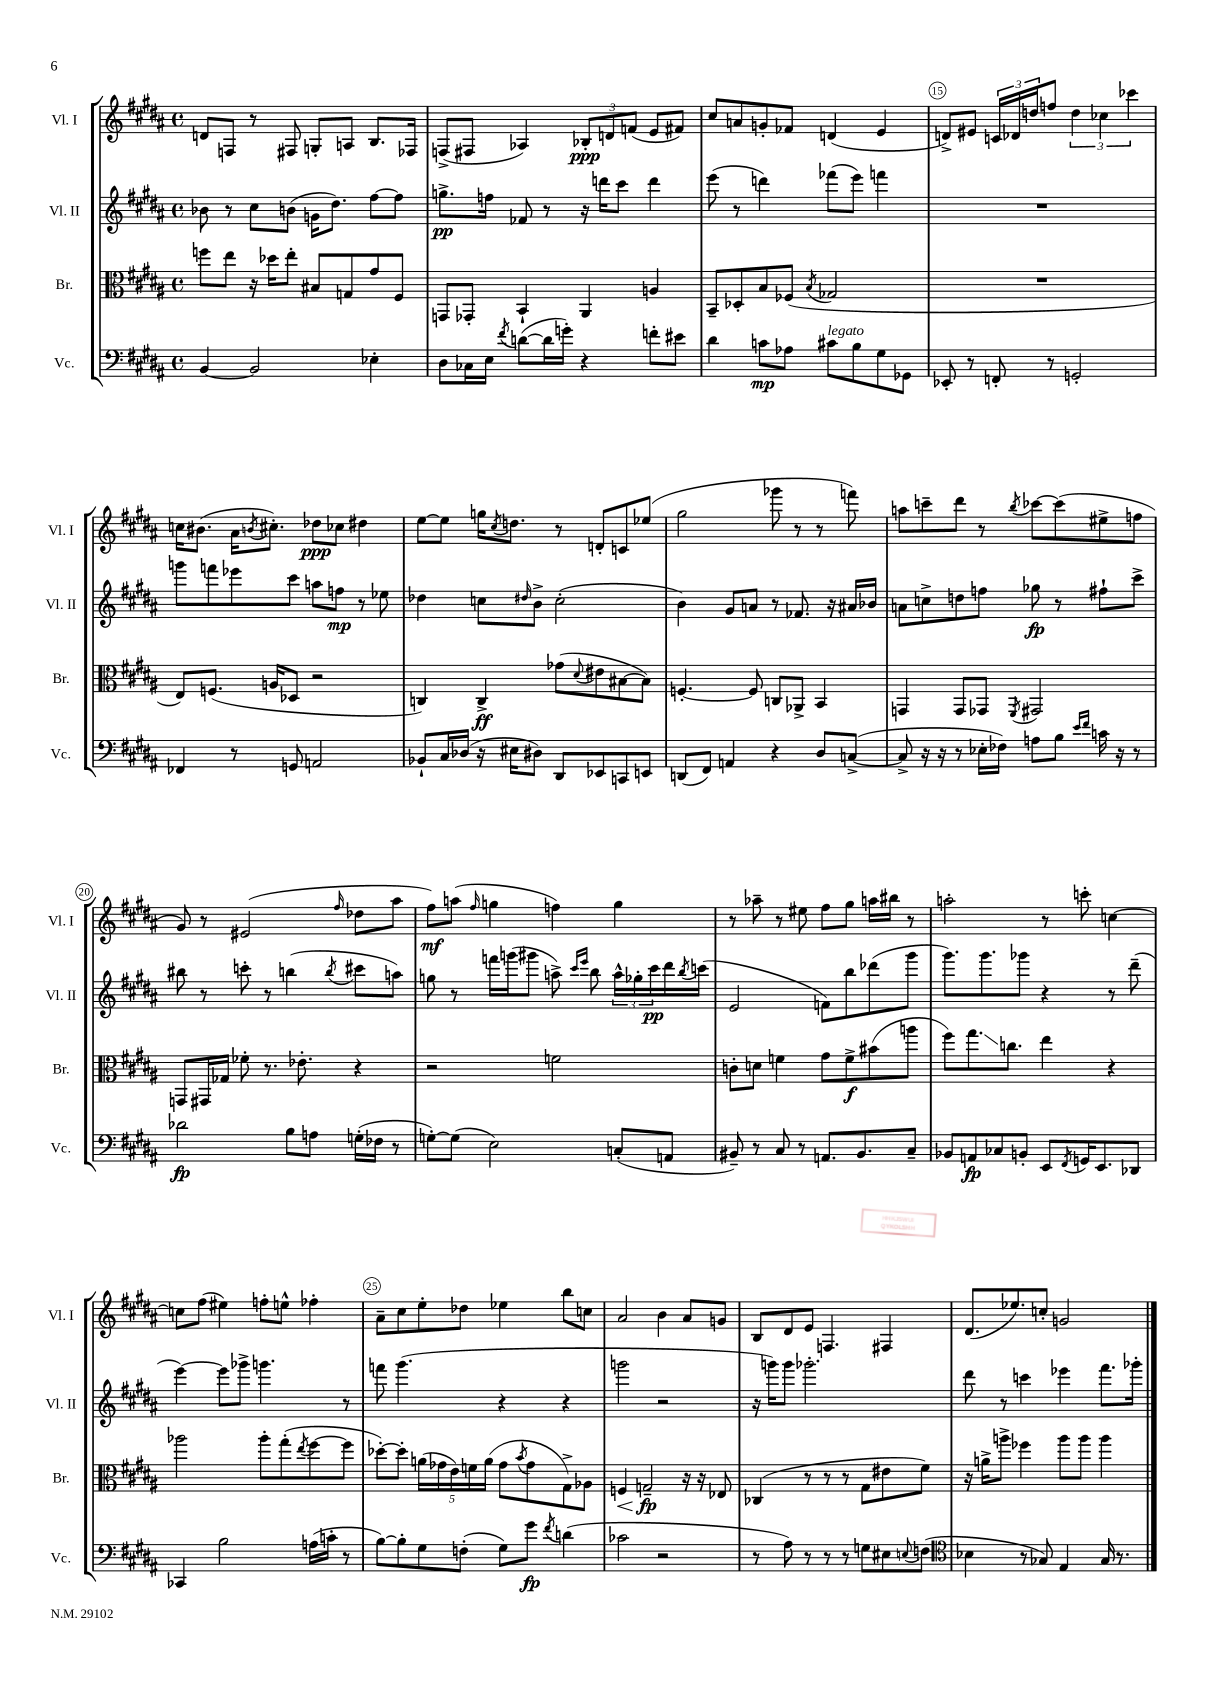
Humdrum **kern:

**kern	**kern	**kern	**kern
*staff4	*staff3	*staff2	*staff1
*clefF4	*clefC3	*clefG2	*clefG2
*k[f#c#g#d#a#]	*k[f#c#g#d#a#]	*k[f#c#g#d#a#]	*k[f#c#g#d#a#]
*M4/4	*M4/4	*M4/4	*M4/4
*met(c)	*met(c)	*met(c)	*met(c)
[4BB	8ff	8b-	8d
.	8ee	8r	8F
2BB]	16r	8cc#	8r
.	16dd-	.	.
.	8ee'	(8b	8F#
.	8B#	16g	8G'
.	.	8.dd#)	.
.	8G	.	8A
4E-'	8g#	[8ff#	8.B
.	8F#	8ff#]	.
.	.	.	16F-
=	=	=	=
8D#	8GG	8.gg^	(8F^
16C-	8GG-'	.	8F#
16E	.	16ff	.
8qf#	.	.	.
([8d	4BB`	8f-	4A-)
16d]	.	8r	.
16g')	.	.	.
4r	4AA#	16r	12B-'
.	.	16ddd	.
.	.	.	12d
.	.	8ccc#	.
.	.	.	(12f
8f'	4A	4ddd	8e
8e#	.	.	8f#)
=	=	=	=
4d#	8BB~	(8eee	8cc#
.	8D-'	8r	8a
8c	8B	4ddd)	8g'
8A-	(8F-	.	8f-
.	8qB	.	.
8c#	2G-	(8fff-	(4d
8B	.	8eee)	.
8G#	.	4fff	4e
8GG-	.	.	.
=	=	=	=
8EE-'	1r	1r	8d^)
8r	.	.	8e#
8FF'	.	.	24c
.	.	.	24d-
.	.	.	24dd
8r	.	.	8ff
2GG'	.	.	6dd
.	.	.	6cc-
.	.	.	6ccc-
=	=	=	=
4FF-	8E)	8ggg	16cc
.	.	.	(8.b#
.	(8.F	8fff	.
8r	.	8eee-	16a#
.	.	.	8qb
.	16A	.	8.cc#')
8GG	8D-	8ccc#	.
2AA	2r	8aa	8dd-
.	.	8ff	8cc-
.	.	8r	4dd#
.	.	8ee-	.
=	=	=	=
8BB-`	4C)	4dd-	[8ee
16C#	.	.	8ee]
(16D-	.	.	.
16r	4C^	8cc	16gg
.	.	.	8qcc#
16E#	.	.	8.dd
.	.	16qqdd#	.
8D#)	.	8b^	.
8DD#	(8g-	(2cc'	8r
.	8qqd#	.	.
8EE-	8e#	.	8d'
8CC	[8B#	.	8c
8EE	8B#])	.	(8ee-
=	=	=	=
(8DD	[4.F'	4b)	2gg#
8FF#)	.	.	.
4AA	.	8g#	.
.	8F]	8a	.
4r	8C	8r	8ggg-
.	8AA-^	8.f-	8r
8D#	4BB	.	8r
.	.	16r	.
([8C^	.	16a#	8fff)
.	.	16b-	.
=	=	=	=
8C^]	4GG	8a	8aa
16r	.	8cc^	8ccc~
16r	.	.	.
8r	8GG	8dd	8ddd#
16E-'	8GG-	8ff	8r
16F-)	.	.	.
.	8qFF#	.	8qbb
8A	2GG#	8gg-	[8ccc-
8B	.	8r	(8ccc-]
16qqe	.	.	.
16qqf#	.	.	.
16c	.	8ff#`	8ee#^
16r	.	.	.
8r	.	8ccc#^	8ff
=	=	=	=
2d-	8GG	8bb#	8g#)
.	16GG#	8r	8r
.	16G-	.	.
.	8f-'	8ccc'	(2e#
.	8.r	8r	.
8B	.	(4bb	.
.	8.e-'	.	.
8A	.	.	.
.	.	8qbb	16qqff#
(16G'	4r	8ccc#	8dd-
16F-	.	.	.
8r	.	8aa)	8aa#
=	=	=	=
[8G')	2r	8gg	8ff#)
(8G]	.	8r	(8aa
.	.	.	16qqff#
2E)	.	16fff	4gg
.	.	(16ggg	.
.	.	8ggg#	.
.	2f	8aa^)	4ff)
.	.	16qqccc#	.
.	.	16qqeee	.
.	.	8bb	.
(8C'	.	24aa^^	4gg
.	.	24gg-'	.
.	.	24ccc#	.
8AA	.	16ddd#	.
.	.	8qbb	.
.	.	(16ccc	.
=	=	=	=
8BB#~)	8c'	2e	8r
8r	8d	.	8aa-~
8C#	4f	.	8r
8r	.	.	8ee#
8.AA	8g#	8f)	8ff#
.	8f^	8bb	8gg#
8.BB#	.	.	.
.	(8b#	(8ddd-	16aa
.	.	.	16bb#
8C#~	8aa	8ggg#	8r
=	=	=	=
8BB-	8ff#)	8.ggg#)	2aa'
8AA	8.gg#	.	.
.	.	8.ggg#	.
8C-	.	.	.
.	8.cc	.	.
8BB'	.	8ggg-	.
8EE	4ee	4r	8r
8qFF#	.	.	.
16GG	.	.	8ccc'
8.EE	.	.	.
.	4r	8r	[4cc
8DD-	.	(8ddd#~	.
=	=	=	=
4CC-	2aa-	[4eee)	8cc]
.	.	.	(8ff#
2B	.	8eee]	4ee#)
.	.	8ggg-^	.
.	8aa-'	4.ggg	8ff'
.	(8gg#'	.	8ee^^
.	8qee	.	.
(16A	[8ff#	.	4ff-'
16c'	.	.	.
8r	8ff#]	8r	.
=	=	=	=
[8B)	[8dd-')	8fff	8a#~
8B']	8dd-']	(4.ggg#	8cc#
8G#	(20a	.	8ee'
.	20g-	.	.
.	20e)	.	.
(8F'	.	.	8dd-
.	20f	.	.
.	(20a	.	.
8G#)	8g-	4r	4ee-
.	8qb	.	.
8g#	8g-	.	.
8qf#	.	.	.
(4d	8G#^)	4r	8bb
.	8A-	.	8cc
=	=	=	=
2c-	4F	2ggg	2a#
.	2G~	.	.
2r	.	2r	4b
.	16r	.	8a#
.	16r	.	.
.	8E-	.	8g
=	=	=	=
8r	(4C-	16r	8B
.	.	16ggg)	.
8A#)	.	8ggg	8d#
8r	8r	2.ggg-'	8e
8r	8r	.	4.F
8r	8r	.	.
8G	8G#	.	.
8E#	8e#	.	4F#
8qqE	.	.	.
(8F	8f#)	.	.
=	=	=	=
*clefC4	*	*	*
4B-	16r	8ddd#	(8.d#
.	16a^	.	.
.	8aa^	8r	.
.	.	.	8.ee-)
8r	4ff-	4ccc	.
8G-)	.	.	8cc'
4E	8aa	4eee-	2g
.	8aa	.	.
16G-	4aa	8.fff#	.
8.r	.	.	.
.	.	16ggg-'	.
==	==	==	==
*-	*-	*-	*-
